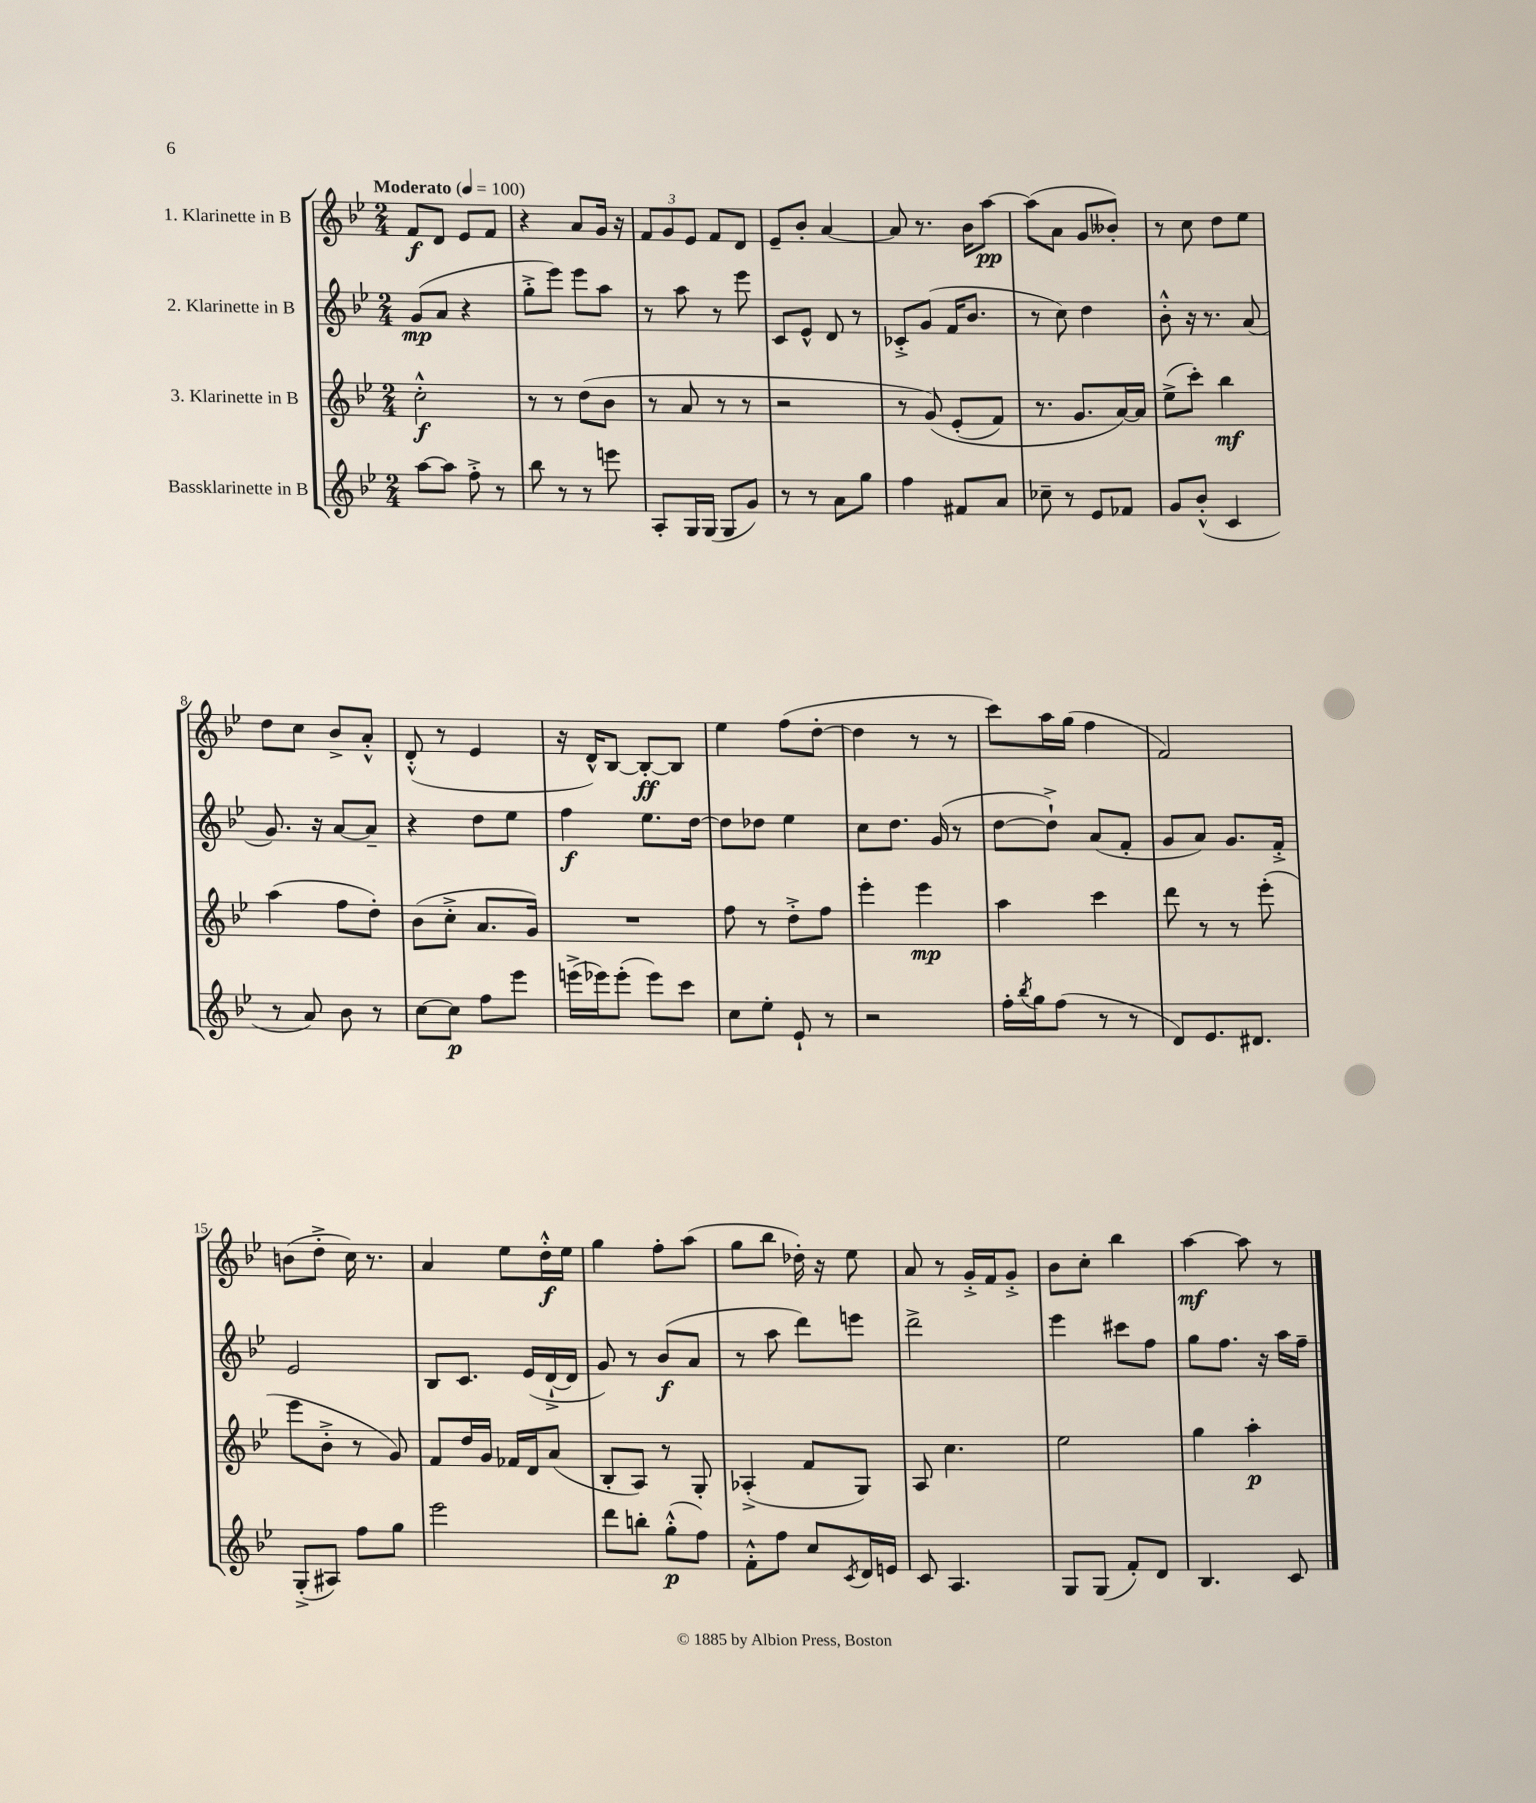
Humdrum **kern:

**kern	**kern	**kern	**kern
*staff4	*staff3	*staff2	*staff1
*clefG2	*clefG2	*clefG2	*clefG2
*k[b-e-]	*k[b-e-]	*k[b-e-]	*k[b-e-]
*M2/4	*M2/4	*M2/4	*M2/4
*MM100	*MM100	*MM100	*MM100
[8aa	2cc'^^	(8g	8f
8aa]	.	8a	8d
8ff'^	.	4r	8e-
8r	.	.	8f
=	=	=	=
8bb-	8r	8gg'^	4r
8r	8r	8eee-)	.
8r	(8dd	8eee-	8a
8eee	8b-	8aa	16g
.	.	.	16r
=	=	=	=
8A'	8r	8r	12f
.	.	.	12g
16G	8a	8aa	.
.	.	.	12e-
(16G	.	.	.
8G	8r	8r	8f
8g)	8r	8eee-	8d
=	=	=	=
8r	2r	8c	8e-~
8r	.	8e-^^	8b-'
8a	.	8d	[4a
8gg	.	8r	.
=	=	=	=
4ff	8r	8c-'^	8a]
.	&(8g)	(8g	8.r
8f#	(8e-'	16f	.
.	.	8.b-	16b-
8a	8f)	.	[8aa
=	=	=	=
8cc-~	8.r	8r	(8aa]
8r	.	8cc)	8a
.	8.g	.	.
8e-	.	4dd	8g
8f-	[16a&)	.	8b--')
.	16a]	.	.
=	=	=	=
8g	(8ee-^	8b-'^^	8r
(8b-'^^	8ccc')	16r	8cc
.	.	8.r	.
4c	4bb-	.	8dd
.	.	(8a	8ee-
=	=	=	=
8r	(4aa	8.g)	8dd
8a)	.	.	8cc
.	.	16r	.
8b-	8ff	[8a	8b-^
8r	8dd')	8a~]	8a'^^
=	=	=	=
[8cc	(8b-	4r	(8d'^^
8cc]	8cc'^	.	8r
8ff	8.a	8dd	4e-
8eee-	.	8ee-	.
.	16g)	.	.
=	=	=	=
(16eee^	2r	4ff	16r
16eee-)	.	.	16d^^)
(8eee-'	.	.	[8B-
8eee-)	.	8.ee-	8B-'_
8ccc	.	.	8B-]
.	.	[16dd	.
=	=	=	=
8cc	8ff	8dd]	4ee-
8ee-'	8r	8dd-	.
8e-`	8dd'^	4ee-	(8ff
8r	8ff	.	[8dd'
=	=	=	=
2r	4eee-'	8cc	4dd]
.	.	8.dd	.
.	4eee-	.	8r
.	.	(16g	.
.	.	8r	8r
=	=	=	=
16ff'	4aa	[8dd	8ccc)
8qbb-	.	.	.
16gg	.	.	.
(8ff	.	8dd`^])	16aa
.	.	.	(16gg
8r	4ccc	(8a	4ff
8r	.	8f'	.
=	=	=	=
8d)	8ddd	8g	2f)
8.e-	8r	8a)	.
.	8r	8.g	.
8.d#	.	.	.
.	(8eee-'	.	.
.	.	16f'^	.
=	=	=	=
(8G'^	8eee-	2e-	(8b
8A#)	8b-'^	.	8dd'^
8ff	8r	.	16cc)
.	.	.	8.r
8gg	8g)	.	.
=	=	=	=
2eee-	8f	8B-	4a
.	16dd	8.c	.
.	16g	.	.
.	16f-	.	8ee-
.	16d	(16e-	.
.	(8a	[16d`^	16dd'^^
.	.	16d]	16ee-
=	=	=	=
8ddd	8B-'	8g)	4gg
8bb'	8A)	8r	.
(8gg'^^	8r	(8b-	8ff'
8ff)	8G'	8a	(8aa
=	=	=	=
8f'^^	(4A-'^	8r	8gg
8ff	.	8aa	8bb-
8cc	8f	8ddd)	16dd-')
.	.	.	16r
8qc	.	.	.
16d	8G)	8eee	8ee-
16e	.	.	.
=	=	=	=
8c	8A	2ddd^	8a
4.A	4.cc	.	8r
.	.	.	16g'^
.	.	.	16f
.	.	.	8g'^
=	=	=	=
8G	2ee-	4eee-	8b-
(8G	.	.	8cc'
8f')	.	8ccc#	4bb-
8d	.	8ff	.
=	=	=	=
4.B-	4gg	8gg	[4aa
.	.	8.ff	.
.	4aa'	.	8aa]
.	.	16r	.
8c	.	16aa	8r
.	.	16ff~	.
==	==	==	==
*-	*-	*-	*-
